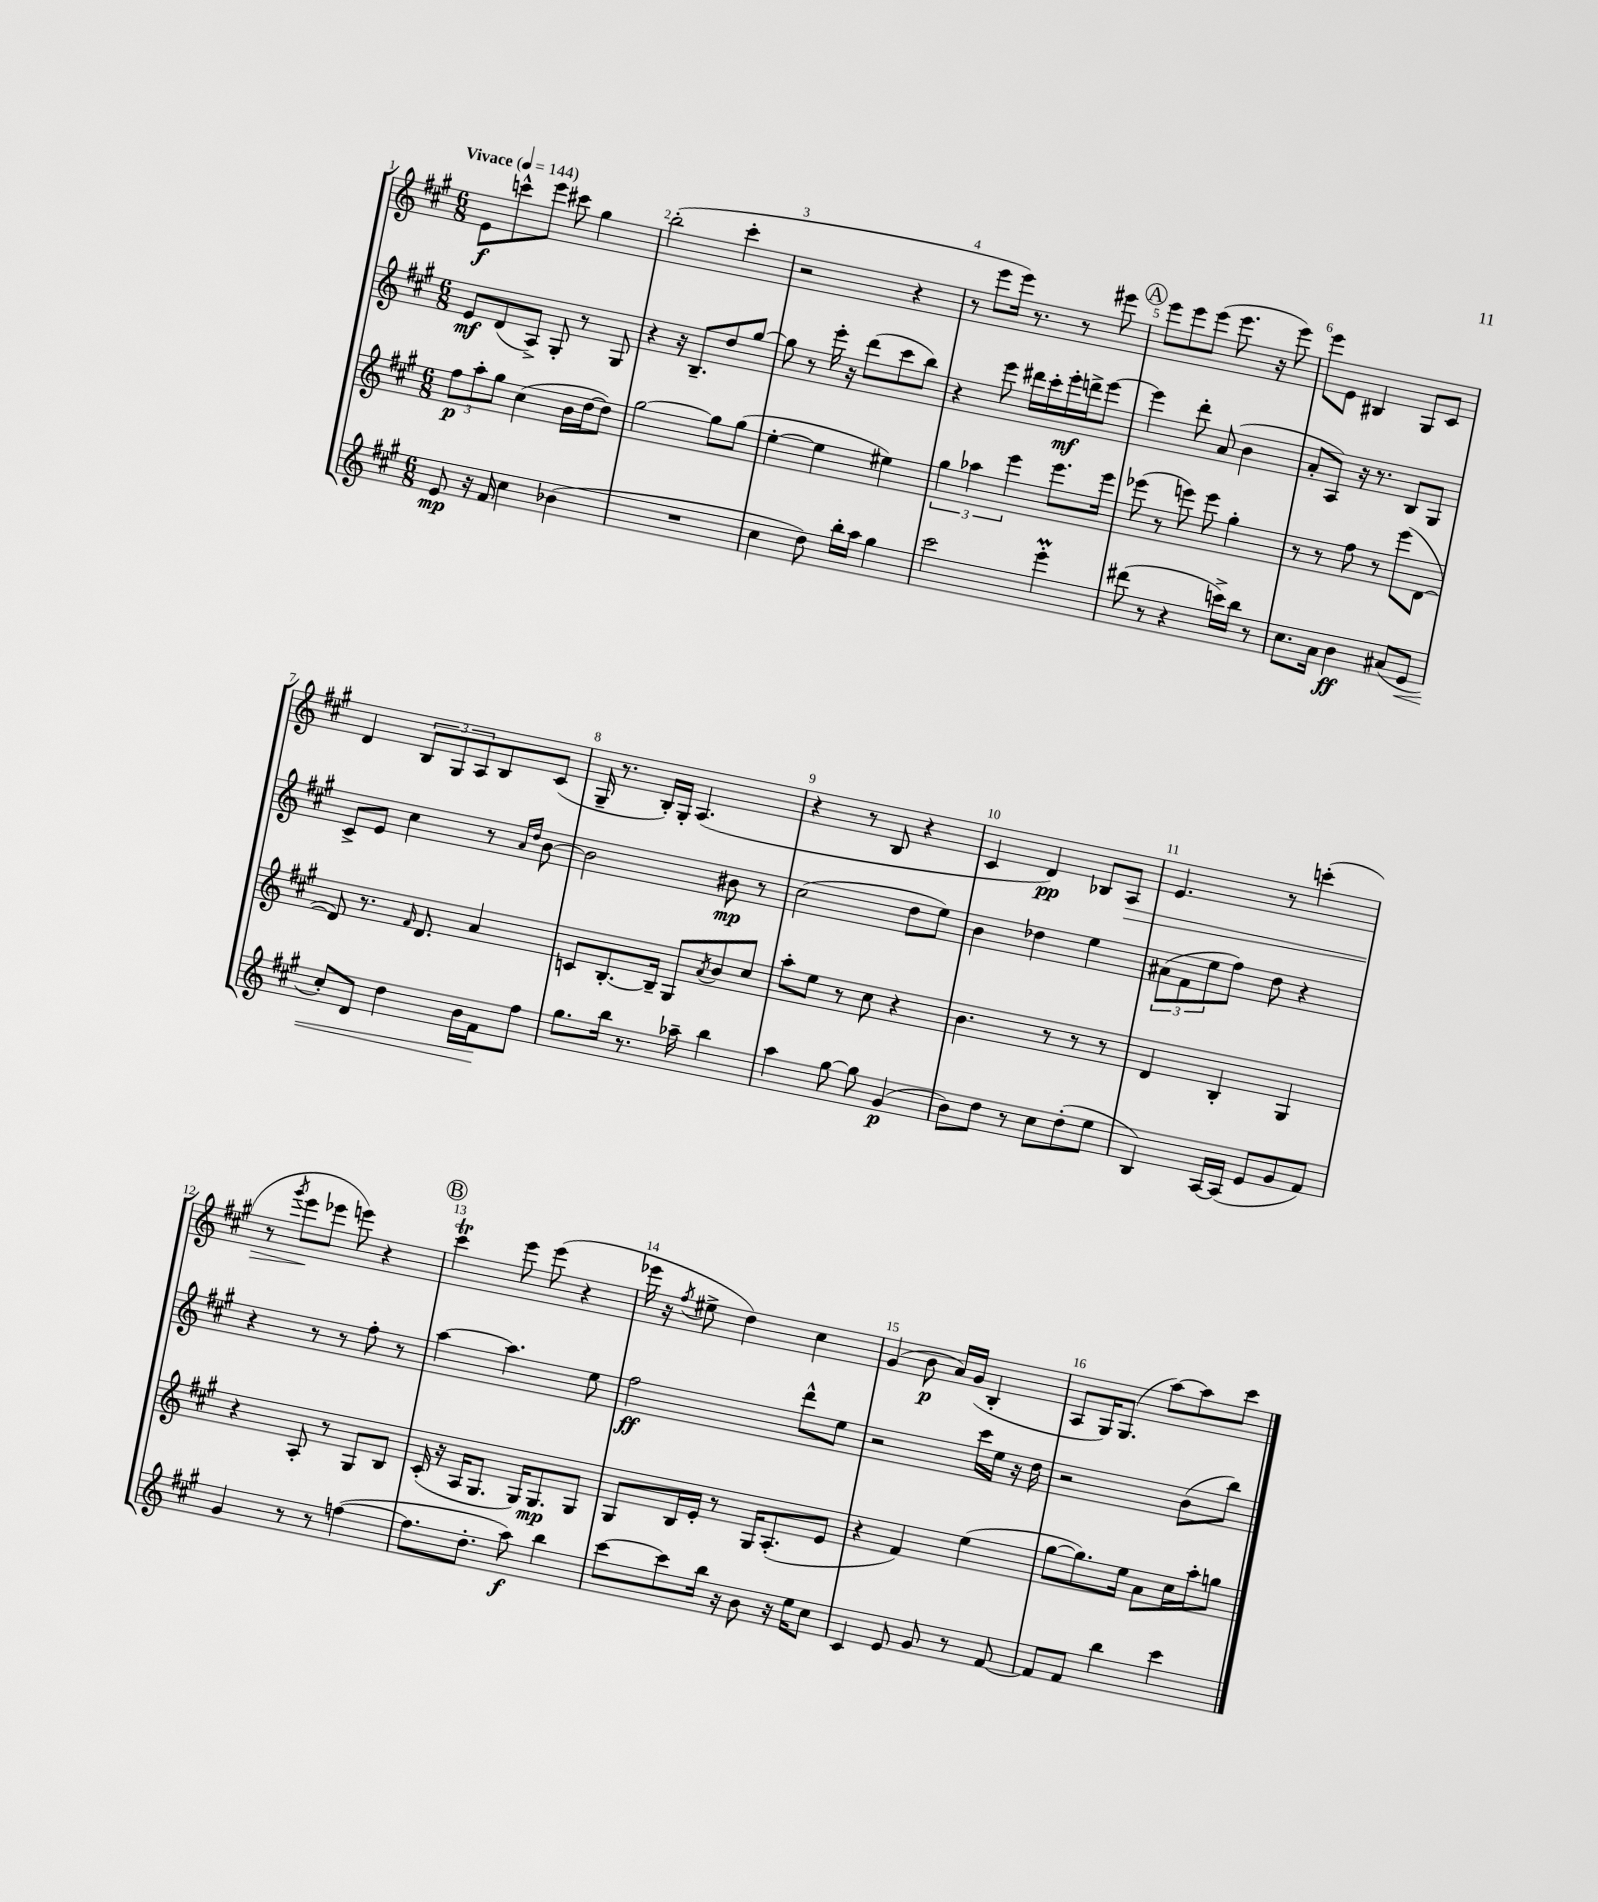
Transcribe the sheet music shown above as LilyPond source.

<<
\new StaffGroup <<
\new Staff = "s0" {
    \clef treble \key a \major \numericTimeSignature \time 6/8 \tempo "Vivace" 4 = 144
    e'8\f c'''8-^ e'''8 cis'''8 gis''4 |
    b''2-.( cis'''4-. |
    r2 r4 |
    r8 e'''8 e'''16) r8. r8 eis'''8 |
    \mark \markup { \circle "A" } e'''8 e'''8 e'''8( e'''8. r16 e'''8) |
    e'''8 e'8 bis4 gis8 cis'8 |
    d'4 \tuplet 3/2 { b8 gis8 a8 } b8 cis'8( |
    gis16-- r8. b16-.) gis16-. a4.( |
    r4 r8 b8 r4 |
    cis'4 d'4\pp) bes8 a8\> |
    e'4. r8 c'''4-.( |
    r8 \acciaccatura { gis'''8 } e'''8\! ees'''8 e'''8) r4 |
    \mark \markup { \circle "B" } cis'''4\trill e'''8 e'''8( r4 |
    ees'''16 r16 \acciaccatura { fis''8 } eis''8-> d''4) cis''4 |
    gis'4( b'8\p a'16) gis'16( b4-. |
    a8 gis16) gis8.( a''8~) a''8 cis'''8 \bar "|." |
}
\new Staff = "s1" {
    \clef treble \key a \major \numericTimeSignature \time 6/8
    e'8\mf d'8( a8->) gis8-. r8 gis8 |
    r4 r16 b8.-- d''8 gis''8~ |
    gis''8 r8 e'''16-. r16 d'''8( cis'''8 b''8) |
    r4 e'''8 dis'''16 cis'''16-. e'''16-.\mf d'''16-> e'''8~ |
    \mark \markup { \circle "A" } e'''4 d'''8-. a'8( b'4 |
    a'8-. a8) r16 r8. b8 gis8 |
    cis'8-> e'8 cis''4 r8 \grace { a'16 d''16 } b'8~ |
    b'2 bis'8\mp r8 |
    cis''2( d''8 e''8) |
    b'4 des''4 e''4 |
    \tuplet 3/2 { ais'8( fis'8 e''8 } fis''8) d''8 r4 |
    r4 r8 r8 fis''8-. r8 |
    \mark \markup { \circle "B" } a''4~ a''4. e''8 |
    fis''2\ff d'''8-^ e''8 |
    r2 cis'''16 e''16 r16 d''16 |
    r2 b'8( b''8) \bar "|." |
}
\new Staff = "s2" {
    \clef treble \key a \major \numericTimeSignature \time 6/8
    \tuplet 3/2 { fis''8\p a''8-. gis''8 } cis''4( b'16 d''16~ d''8) |
    gis''2~ gis''8 gis''8( |
    e''4~-. e''4 eis''4) |
    \tuplet 3/2 { gis''4 aes''4 e'''4 } e'''8. e'''16 |
    \mark \markup { \circle "A" } ees'''8( r8 e'''8) e'''8 gis''4-. |
    r8 r8 fis''8 r8 e'''8( d'8~ |
    d'8) r8. \grace { fis'16 } d'8. a'4 |
    c'8 b8.~-. b16-- gis8 \acciaccatura { a'8 } b'8 cis''8 |
    a''8-. e''8 r8 cis''8 r4 |
    b'4. r8 r8 r8 |
    d'4 b4-. gis4 |
    r4 a8-. r8 gis8 b8 |
    \mark \markup { \circle "B" } cis'16-.( r16 a16 gis8. gis16) gis8.\mp gis8 |
    gis8 b16 e'16-. r8 gis16 a8.-.( e'8 |
    r4 fis'4) e''4( |
    gis''8~ gis''8.) e''16 a'8 cis''16 a''16-. g''8 \bar "|." |
}
\new Staff = "s3" {
    \clef treble \key a \major \numericTimeSignature \time 6/8
    e'8\mp r16 fis'16 cis''4 bes'4( |
    R2. |
    cis''4 d''8) b''16-. a''16 gis''4 |
    cis'''2 e'''4-.\prall |
    \mark \markup { \circle "A" } dis'''8( r8 r4 c'''16->) b''16 r8 |
    cis''8. a'16 b'4\ff ais'8( e'8\< |
    cis''8-.) d'8 d''4 b'16 fis'16\! fis''8 |
    gis''8. b''16 r8. aes''16-- b''4 |
    a''4 gis''8~ gis''8 gis'4\p( |
    b'8) d''8 r8 cis''8 d''8-.( e''8 |
    b4) a16~ a16( e'8 gis'8 fis'8) |
    gis'4 r8 r8 f''4~( |
    \mark \markup { \circle "B" } f''8. d''8.-. a''8\f) b''4 |
    cis'''8~ cis'''8 b''16 r16 b'8 r16 e''16 cis''8 |
    cis'4 e'8 gis'8 r8 fis'8~ |
    fis'8 fis'8 b''4 cis'''4 \bar "|." |
}
>>
>>
\layout { \context { \Score \override BarNumber.break-visibility = ##(#f #t #t) barNumberVisibility = #all-bar-numbers-visible } }
